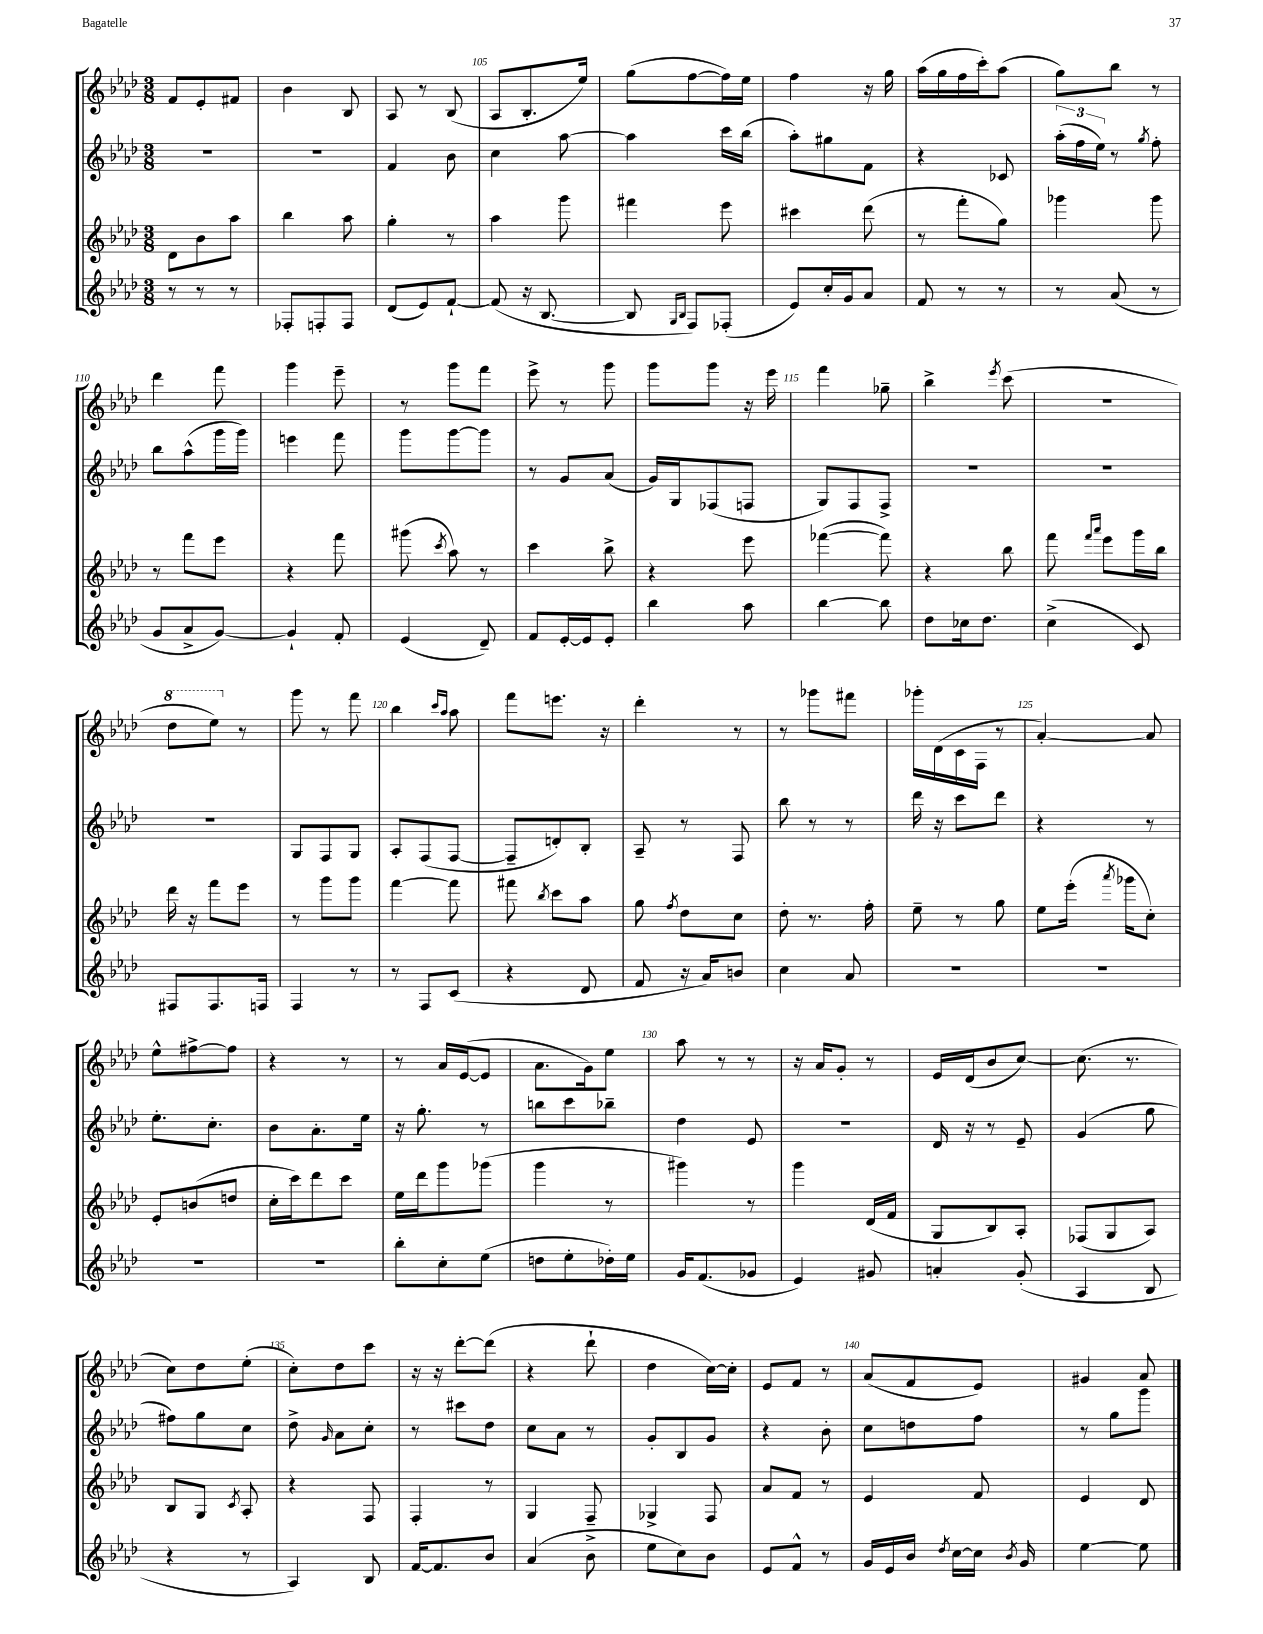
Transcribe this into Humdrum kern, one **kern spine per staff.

**kern	**kern	**kern	**kern
*staff4	*staff3	*staff2	*staff1
*clefG2	*clefG2	*clefG2	*clefG2
*k[b-e-a-d-]	*k[b-e-a-d-]	*k[b-e-a-d-]	*k[b-e-a-d-]
*M3/8	*M3/8	*M3/8	*M3/8
8r	8d-\L	4.r	8f/L
8r	8b-\	.	8e-'/
8r	8aa-\J	.	8f#/J
=	=	=	=
8F-'/L	4bb-\	4.r	4b-\
8F'/	.	.	.
8F/J	8aa-\	.	8B-/
=	=	=	=
(8d-/L	4gg'\	4f/	8A-/
8e-/)	.	.	8r
[8f`/J	8r	8b-\	(8B-/
=	=	=	=
(8f/]	4aa-\	4cc\	8A-/L
16r	.	.	8.B-'/
[8.B-/	.	.	.
.	8ggg\	[8aa-\	.
.	.	.	16ee-/Jk)
=	=	=	=
8B-/]	4fff#\	4aa-\]	(8gg\L
16qqG/LL	.	.	.
16qqB-/JJ	.	.	.
8F/L)	.	.	[8ff\
(8F-'/J	8eee-\	16ccc\LL	16ff\]L)
.	.	(16bb-\JJ	16ee-\JJ
=	=	=	=
8e-/L)	4ccc#\	8aa-'\L)	4ff\
16cc'/L	.	8gg#\	.
16g/J	.	.	.
8a-/J	(8ddd-\	8f\J	16r
.	.	.	16gg\
=	=	=	=
8f/	8r	4r	(16aa-\LL
.	.	.	16gg\
8r	8fff'\L	.	16ff\
.	.	.	16ccc'\J)
8r	8gg\J)	8c-/	(8aa-\J
=	=	=	=
8r	4ggg-\	(24aa-'\LL	8gg\L)
.	.	24ff\	.
.	.	24ee-\JJ)	.
(8a-/	.	8r	8bb-\J
.	.	8qgg/	.
8r	8ggg-\	8ff'\	8r
=	=	=	=
8g/L	8r	8bb-\L	4ddd-\
8a-^/	8fff\L	(8aa-^^\	.
[8g/J)	8eee-\J	16ggg\L	8fff\
.	.	16ggg\JJ)	.
=	=	=	=
4g`/]	4r	4eee\	4ggg\
8f'/	8fff\	8fff\	8eee-~\
=	=	=	=
(4e-/	(8ggg#\	8ggg\L	8r
.	8qccc/	.	.
.	8aa-\)	[8ggg\	8ggg\L
8d-~/)	8r	8ggg\]J	8fff\J
=	=	=	=
8f/L	4ccc\	8r	8eee-^\
[16e-'/L	.	8g/L	8r
16e-/]J	.	.	.
8e-'/J	8bb-^\	(8a-/J	8ggg\
=	=	=	=
4bb-\	4r	16g/LL)	8ggg\L
.	.	16G/J	.
.	.	(8F-/	8ggg\J
8aa-\	8eee-\	8F/J	16r
.	.	.	16eee-\
=	=	=	=
[4bb-\	([4fff-\	8G/L)	4fff\
.	.	8F/	.
8bb-\]	8fff-\])	8F^/J	8gg-~\
=	=	=	=
8dd-\L	4r	4.r	4bb-^\
16cc-\k	.	.	.
8.dd-\J	.	.	.
.	.	.	8qeee-/
.	8bb-\	.	(8ccc\
=	=	=	=
(4cc^\	8fff\	4.r	4.r
.	16qqfff/LL	.	.
.	16qqaaa-/JJ	.	.
.	8eee-\L	.	.
8c/)	16ggg\L	.	.
.	16bb-\JJ	.	.
=	=	=	=
8F#/L	16ddd-\	4.r	8ddd-\L
.	16r	.	.
8.F#/	8fff\L	.	8eee-\J)
.	8eee-\J	.	8r
16F/Jk	.	.	.
=	=	=	=
4F/	8r	8G/L	8ggg\
.	8ggg\L	8F/	8r
8r	8ggg\J	8G/J	8fff\
=	=	=	=
8r	[4fff\	8A-'/L	4bb-\
8F/L	.	(8F/	.
.	.	.	16qqccc/LL
.	.	.	16qqaa-/JJ
(8c/J	8fff\]	[8F/J	8aa-\
=	=	=	=
4r	8fff#\	8F~/]L	8fff\L
.	8qbb-/	.	.
.	8ccc\L	8d'/)	8.eee\J
8d-/	8aa-\J	8B-'/J	.
.	.	.	16r
=	=	=	=
8f/	8gg\	8A-~/	4ddd-'\
.	8qff/	.	.
16r	8dd-\L	8r	.
16a-/LK)	.	.	.
8b/J	8cc\J	8F/	8r
=	=	=	=
4cc\	8dd-'\	8bb-\	8r
.	8.r	8r	8ggg-\L
8a-/	.	8r	8fff#\J
.	16ff'\	.	.
=	=	=	=
4.r	8ee-~\	16ddd-\	16ggg-'\LL
.	.	16r	(16d-\
.	8r	8ccc\L	16c\
.	.	.	16F\JJ
.	8gg\	8ddd-\J	8r
=	=	=	=
4.r	8ee-\L	4r	[4a-'/)
.	(16eee-'\Jk	.	.
.	8qaaa-/	.	.
.	16ggg-\LK	.	.
.	8cc'\J)	8r	8a-/]
=	=	=	=
4.r	8e-'/L	8.ee-'\L	8ee-^^\L
.	(8b/	.	[8ff#^\
.	.	8.cc'\J	.
.	8dd/J	.	8ff#\]J
=	=	=	=
4.r	16cc'\LL	8b-\L	4r
.	16ccc\J)	.	.
.	8ddd-\	8.a-'\	.
.	8ccc\J	.	8r
.	.	16ee-\Jk	.
=	=	=	=
8bb-'\L	16ee-\LL	16r	8r
.	16ddd-\J	8.gg'\	.
8cc'\	8ggg\	.	16a-/LL
.	.	.	([16e-/J
(8ee-\J	(8ggg-\J	8r	8e-/]J
=	=	=	=
8dd\L	4ggg\	8bb\L	8.a-\L
8ee-'\	.	8ccc\	.
.	.	.	16g\k)
16dd-'\L)	8r	8bb-~\J	8ee-\J
16ee-\JJ	.	.	.
=	=	=	=
16g/LK	4ggg#\)	4dd-\	8aa-\
(8.f/	.	.	.
.	.	.	8r
8g-/J	8r	8e-/	8r
=	=	=	=
4e-/)	4ggg\	4.r	16r
.	.	.	16a-/LK
.	.	.	8g'/J
8g#/	(16d-/LL	.	8r
.	16f/JJ	.	.
=	=	=	=
4a'/	8G/L	16d-/	16e-/LL
.	.	16r	(16d-/J
.	8B-/)	8r	8b-/
(8g'/	8A-'/J	8e-~/	[8cc/J)
=	=	=	=
4A-/	(8F-/L	(4g/	(8.cc\]
.	8G/	.	.
.	.	.	8.r
8B-/	8A-/J)	8gg\	.
=	=	=	=
4r	8B-/L	8ff#\L)	8cc\L)
.	8G/J	8gg\	8dd-\
.	8qc/	.	.
8r	8A-'/	8cc\J	(8ee-'\J
=	=	=	=
4A-/)	4r	8dd-^\	8cc'\L)
.	.	16qqg/	.
.	.	8a-\L	8dd-\
8B-/	8F/	8cc'\J	8ccc\J
=	=	=	=
[16f/LK	4F'/	8r	16r
8.f/]	.	.	16r
.	.	8ccc#\L	[8ddd-'\L
8b-/J	8r	8dd-\J	(8ddd-\]J
=	=	=	=
(4a-/	4G/	8cc\L	4r
.	.	8a-\J	.
8b-^\	8F~/	8r	8ddd-`\
=	=	=	=
8ee-\L	4G-^/	8g'/L	4dd-\
8cc\)	.	8B-/	.
8b-\J	8F/	8g/J	[16cc\LL)
.	.	.	16cc'\]JJ
=	=	=	=
8e-/L	8a-/L	4r	8e-/L
8f^^/J	8f/J	.	8f/J
8r	8r	8b-'\	8r
=	=	=	=
16g/LL	4e-/	8cc\L	(8a-/L
16e-/	.	.	.
16b-/JJ	.	8dd\	8f/
8qdd-/	.	.	.
[16cc\LL	.	.	.
16cc\]JJ	8f/	8ff\J	8e-/J)
8qb-/	.	.	.
16g/	.	.	.
=	=	=	=
[4ee-\	4e-/	8r	4g#/
.	.	8gg\L	.
8ee-\]	8d-/	8ggg\J	8a-/
==	==	==	==
*-	*-	*-	*-
